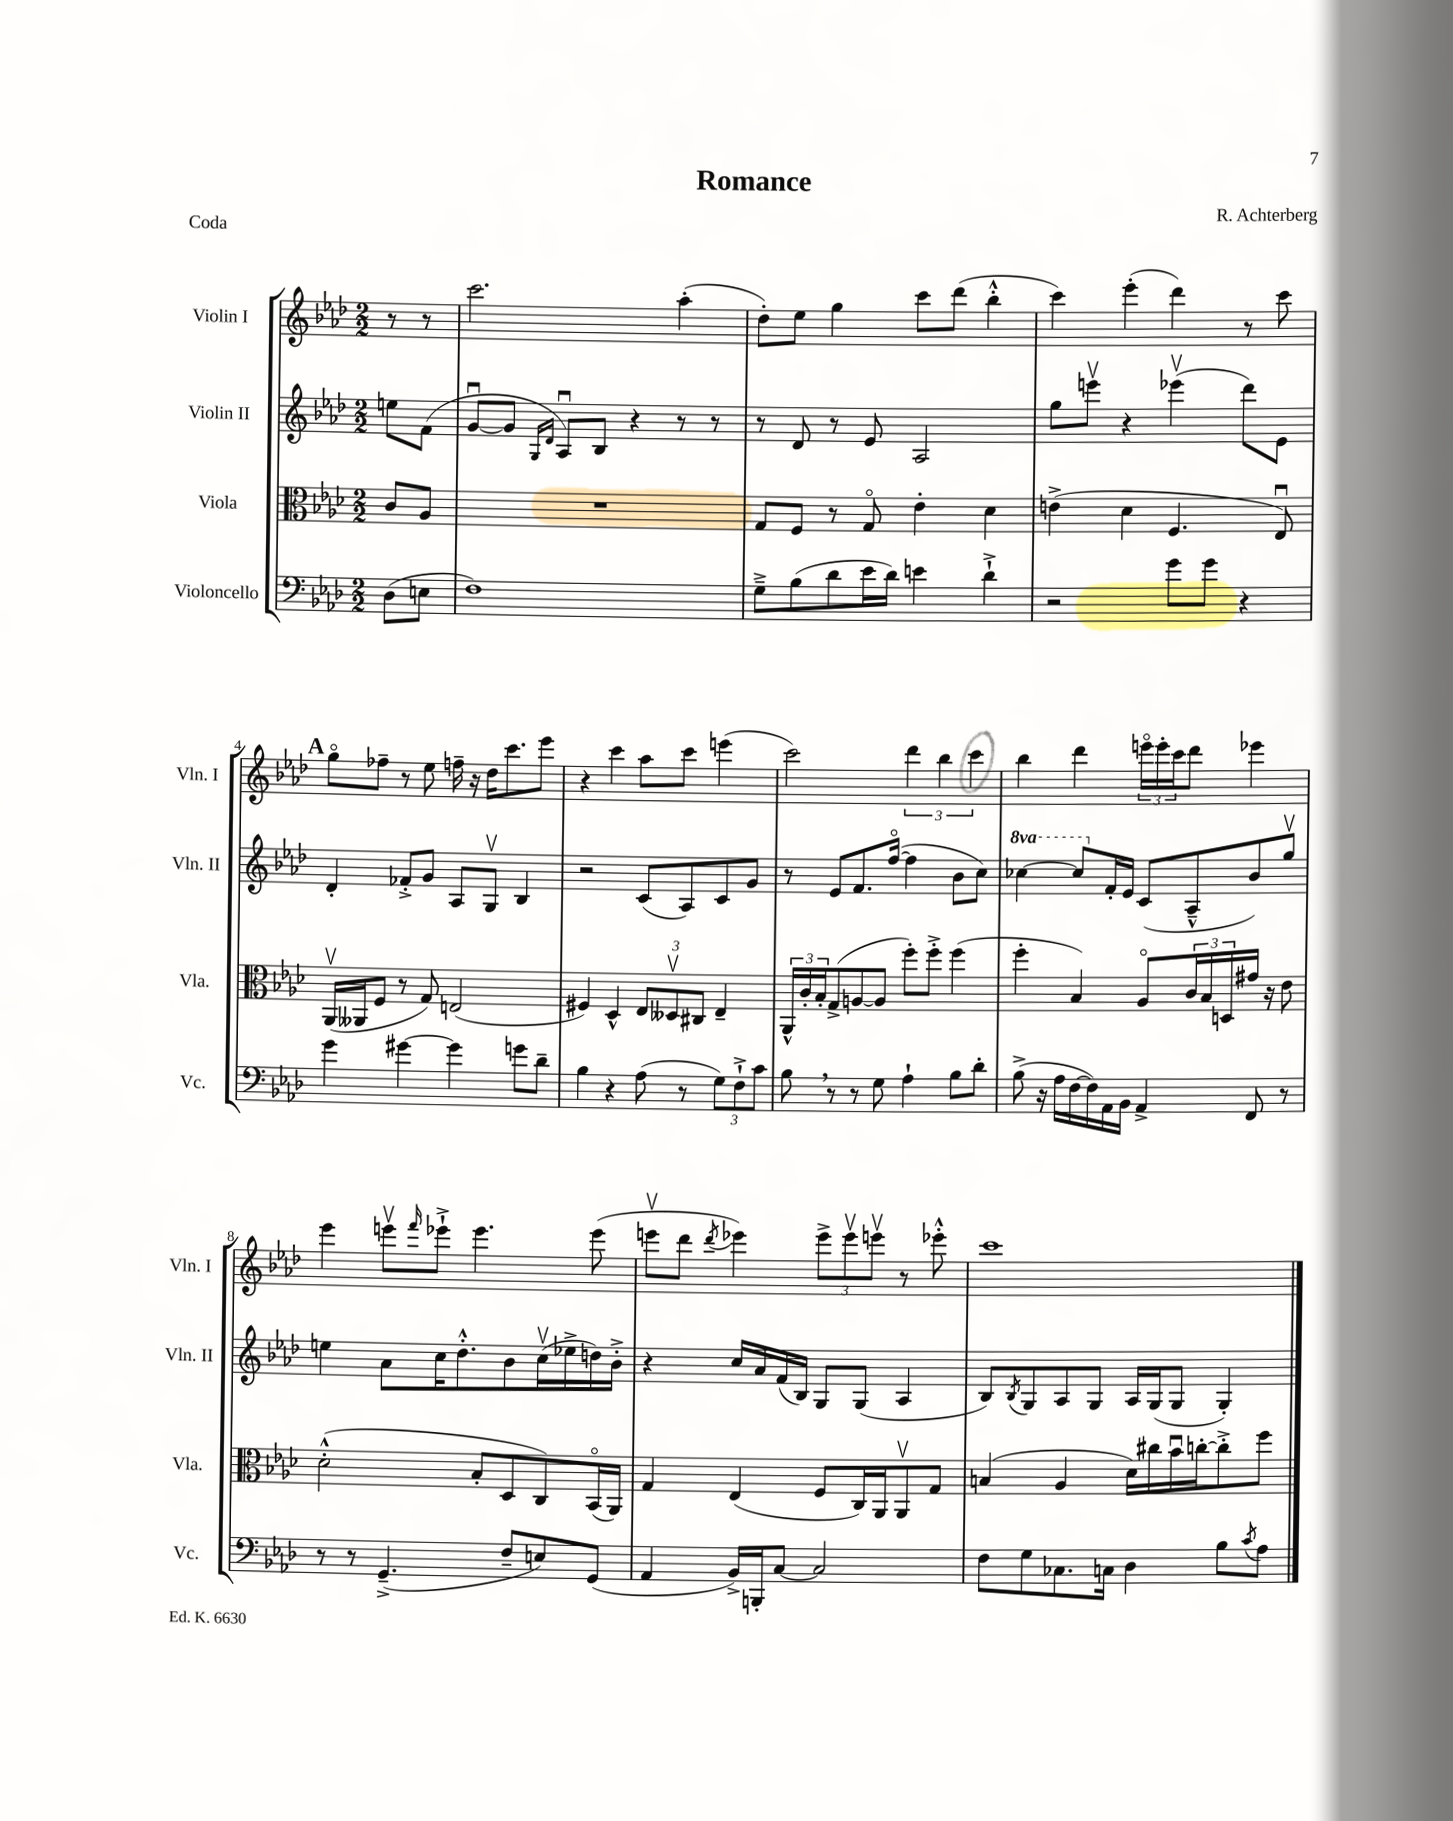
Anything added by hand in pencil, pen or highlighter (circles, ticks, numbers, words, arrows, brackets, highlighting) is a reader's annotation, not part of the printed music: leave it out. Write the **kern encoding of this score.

**kern	**kern	**kern	**kern
*staff4	*staff3	*staff2	*staff1
*clefF4	*clefC3	*clefG2	*clefG2
*k[b-e-a-d-]	*k[b-e-a-d-]	*k[b-e-a-d-]	*k[b-e-a-d-]
*M2/2	*M2/2	*M2/2	*M2/2
(8D-\L	8c/L	8ee\L	8r
8E\J	8A-/J	(8f\J	8r
=	=	=	=
1F)	1r	[8gu/L	2.ccc\
.	.	8g/]J	.
.	.	16qqG/LL	.
.	.	16qqd-/JJ	.
.	.	8A-u/L)	.
.	.	8B-/J	.
.	.	4r	.
.	.	8r	(4aa-'\
.	.	8r	.
=	=	=	=
8G~^\L	8G/L	8r	8dd-'\L)
(8B-\	8F/J	8d-/	8ee-\J
8d-\	8r	8r	4gg\
16e-\L	8Go/	8e-/	.
16d-\JJ)	.	.	.
4e\	4e-'\	2A-/	8ccc\L
.	.	.	(8ddd-\J
4d-`^\	4d-\	.	4bb-'^^\
=	=	=	=
2r	(4e^\	8gg\L	4ccc\)
.	.	8eeev\J	.
.	4d-\	4r	(4eee-'\
8g\L	4.F/	(4eee-v\	4ddd-\)
8g\J	.	.	.
4r	.	8ddd-\L)	8r
.	8E-u/)	8e-\J	8ccc\
=	=	=	=
4g\	(16AA-v/LL	4d-'/	8ggo\L
.	16AA--/J	.	.
.	8F/J	.	8ff-~\J
[4g#\	8r	8f-'^/L	8r
.	8G/)	8g/J	8ee-\
4g#\]	(2E/	8A-/L	16ff~\
.	.	.	16r
.	.	8Gv/J	16dd-\LK
.	.	.	8.ccc\
8g\L	.	4B-/	.
8d-~\J	.	.	8eee-\J
=	=	=	=
4B-\	4F#/)	2r	4r
4r	4D-^^/	.	4ccc\
(8A-\	12E-/L	(8c/L	8aa-\L
.	12D--v/	.	.
8r	.	8A-/)	8ccc\J
.	12C#/J	.	.
12G\L)	4E-~/	8c/	(4eee\
12F`^\	.	.	.
.	.	8g/J	.
12c\J	.	.	.
=	=	=	=
8B-\	24AA-^^/LL	8r	2ccc\)
.	24c'/	.	.
.	24B-'/J	.	.
8r	(8G^/	8e-/L	.
8r	[8A/	8.f/	.
8G\	8A/]J	.	.
.	.	([16ffo/Jk	.
4A-`\	8ff'\L)	4ff\]	6ddd-\
.	8ff'^\J	.	.
.	.	.	6bb-\
8B-\L	(4ff\	8b-\L	.
.	.	.	6ccc\
8d-'\J	.	8cc\J)	.
=	=	=	=
(8B-^\	4ff'\	[4ccc-\	4bb-\
16r	.	.	.
16A-\LL	.	.	.
[16F\	4B-/)	8ccc-/]L	4ddd-\
16F\])	.	.	.
16AA-\	.	16f'/L	.
16BB-\JJ	.	16e-/JJ	.
4AA-^/	8A-o/L	(8c/L	24eeeo\LL
.	.	.	24eee'\
.	.	.	24ccc\J
.	24c/L	8A-~^^/	8ddd-\J
.	24B-/	.	.
.	24D/	.	.
8FF/	16g#/JJ	8b-/)	4eee-\
.	16r	.	.
8r	8e-\	8ggv/J	.
=	=	=	=
8r	(2d-'^^\	4ee\	4eee-\
8r	.	.	.
(4.GG~^/	.	8a-\L	8eeev\L
.	.	.	16qqfff/
.	.	16cc\K	8eee-`^\J
.	.	8.dd-'^^\	.
.	8B-'/L	.	4.eee-\
8F~/L	8D-/	8b-\	.
8E/)	8C/)	(16ccv\L	.
.	.	16ee-^\	.
(8GG/J	(16BB-o/L	16dd\)	(8eee-\
.	16AA-/JJ)	16b-'^\JJ	.
=	=	=	=
4AA-/	4G/	4r	8eeev\L
.	.	.	8ddd-\J
.	.	.	8qddd-/
16BB-^/LL)	(4E-/	16cc/LL	4eee-\)
16BBB'/J	.	16a-/	.
[8C/J	.	(16f/	.
.	.	16B-/JJ)	.
2C/]	8F/L	8G/L	12eee-^\L
.	.	.	12eee-v\
.	16C/L)	(8G/J	.
.	.	.	12eeev\J
.	16AA-/J	.	.
.	8AA-v/	4A-/	8r
.	8G/J	.	8eee-'^^\
=	=	=	=
8F\L	(4B/	8B-/L)	1ccc
.	.	8qB-/	.
8G\	.	8G/	.
8.C-\	4A-/	8A-/	.
.	.	8G/J	.
16C\Jk	.	.	.
4D-\	16d-\LL)	16A-/LL	.
.	16cc#\	(16G/J	.
.	16b-u\	8G/J	.
.	[16cc'\J	.	.
8B-\L	8cc'^\]	4G'/)	.
8qc/	.	.	.
8A-\J	8ff\J	.	.
==	==	==	==
*-	*-	*-	*-
